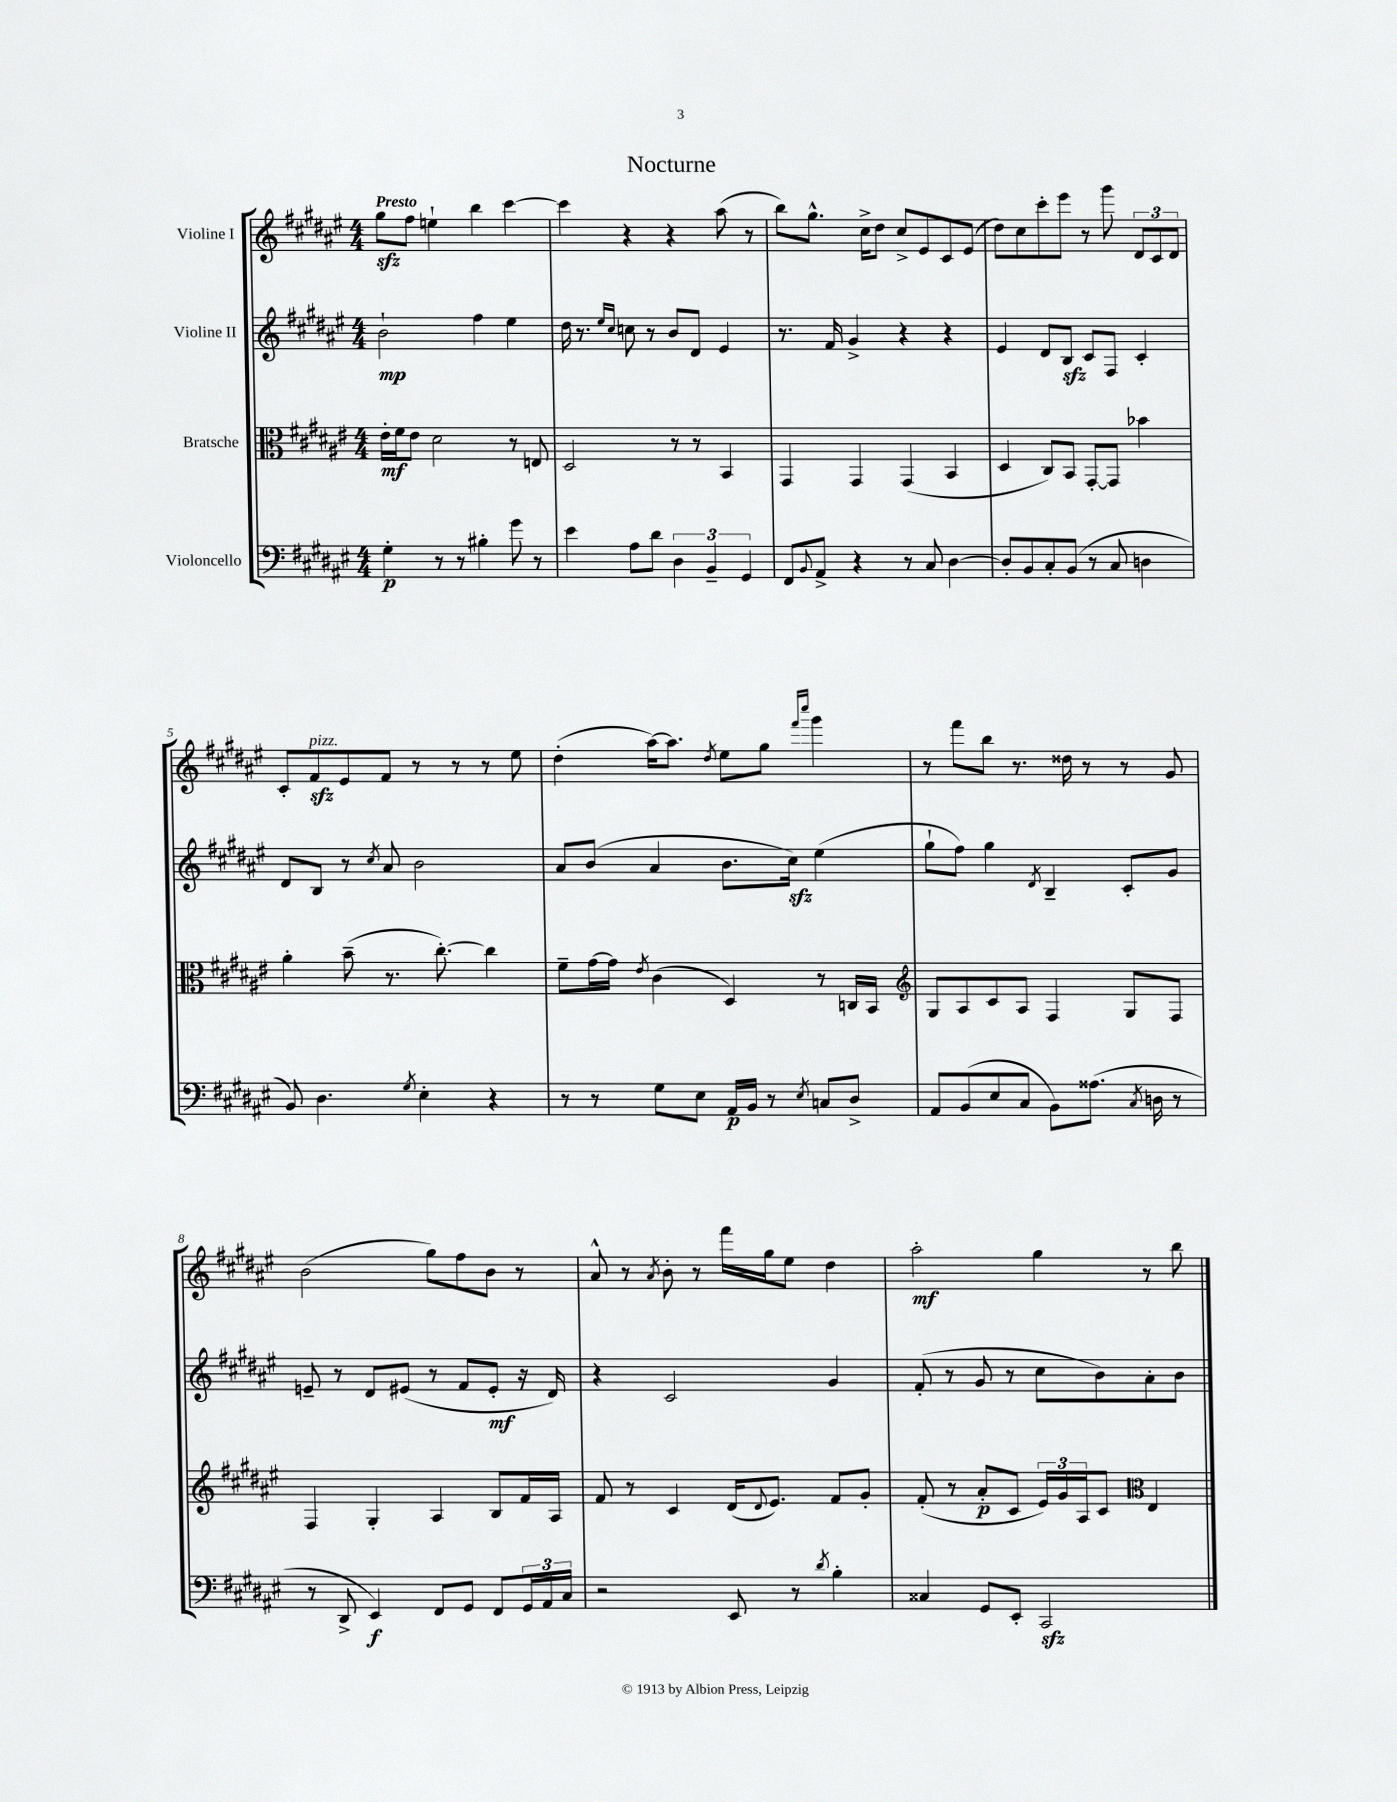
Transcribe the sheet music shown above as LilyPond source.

\header { title = "Nocturne" }
<<
\new StaffGroup <<
\new Staff = "s0" \with { instrumentName = "Violine I" } {
    \clef treble \key fis \major \numericTimeSignature \time 4/4 \tempo "Presto"
    gis''8\sfz fis''8 e''4-! b''4 cis'''4~ |
    cis'''4 r4 r4 ais''8( r8 |
    b''8) gis''8.-^ cis''16-> dis''8 cis''8-> eis'8 cis'8 eis'8( |
    dis''8) cis''8 cis'''8-. eis'''8 r8 gis'''8 \tuplet 3/2 { dis'8 cis'8 dis'8 } |
    cis'8-. fis'8\sfz^\markup { \italic "pizz." } eis'8 fis'8 r8 r8 r8 eis''8 |
    dis''4-.( ais''16~) ais''8. \acciaccatura { dis''8 } eis''8 gis''8 \grace { fis'''16 cis''''16 } gis'''4 |
    r8 fis'''8 b''8 r8. disis''16 r8 r8 gis'8 |
    b'2( gis''8) fis''8 b'8 r8 |
    ais'8-^ r8 \acciaccatura { ais'8 } b'8-. r8 fis'''16 gis''16 eis''8 dis''4 |
    ais''2-.\mf gis''4 r8 b''8 \bar "|." |
}
\new Staff = "s1" \with { instrumentName = "Violine II" } {
    \clef treble \key fis \major \numericTimeSignature \time 4/4
    b'2-!\mp fis''4 eis''4 |
    dis''16 r8. \grace { eis''16 cis''16 } c''8 r8 b'8 dis'8 eis'4 |
    r8. fis'16 gis'4-> r4 r4 |
    eis'4 dis'8 b8\sfz cis'8 fis8 cis'4-. |
    dis'8 b8 r8 \acciaccatura { cis''8 } ais'8 b'2 |
    ais'8 b'8( ais'4 b'8. cis''16\sfz) eis''4( |
    gis''8-! fis''8) gis''4 \acciaccatura { dis'8 } b4-- cis'8-. gis'8 |
    e'8-- r8 dis'8 eis'8( r8 fis'8 eis'8-.\mf r16 dis'16) |
    r4 cis'2 gis'4 |
    fis'8-.( r8 gis'8 r8 cis''8 b'8) ais'8-. b'8 \bar "|." |
}
\new Staff = "s2" \with { instrumentName = "Bratsche" } {
    \clef alto \key fis \major \numericTimeSignature \time 4/4
    eis'16-.\mf fis'16 eis'8 dis'2 r8 e8 |
    dis2 r8 r8 b,4 |
    gis,4 gis,4 gis,4( b,4 |
    dis4 cis8) b,8 gis,8~-. gis,8 bes'4 |
    ais'4-. b'8--( r8. cis''8.~-.) cis''4 |
    fis'8-- gis'16~ gis'16 \acciaccatura { eis'8 } cis'4( dis4) r8 c16 b,16 |
    \clef treble gis8 ais8 cis'8 ais8 fis4 gis8 fis8 |
    fis4 gis4-. ais4 b8 fis'16 ais16 |
    fis'8 r8 cis'4 dis'16( \appoggiatura { dis'8 } eis'8.) fis'8 gis'8-. |
    fis'8-.( r8 ais'8-.\p cis'8 \tuplet 3/2 { eis'16) gis'16 ais16 } cis'8 \clef alto eis4 \bar "|." |
}
\new Staff = "s3" \with { instrumentName = "Violoncello" } {
    \clef bass \key fis \major \numericTimeSignature \time 4/4
    gis4-.\p r8 r8 bis4-. gis'8 r8 |
    eis'4 ais8 dis'8 \tuplet 3/2 { dis4 b,4-- gis,4 } |
    fis,8 \appoggiatura { b,8 } ais,8-> r4 r8 cis8 dis4~ |
    dis8-. b,8 cis8-. b,8( r8 cis8 d4 |
    b,8) dis4. \acciaccatura { gis8 } eis4-. r4 |
    r8 r8 gis8 eis8 ais,16\p b,16 r8 \acciaccatura { eis8 } c8 dis8-> |
    ais,8 b,8( eis8 cis8 b,8) aisis8.( \acciaccatura { cis8 } d16 r8 |
    r8 dis,8-> eis,4\f) fis,8 gis,8 fis,8 \tuplet 3/2 { gis,16 ais,16 cis16 } |
    r2 eis,8 r8 \acciaccatura { dis'8 } b4-. |
    cisis4 gis,8 eis,8-. cis,2\sfz \bar "|." |
}
>>
>>
